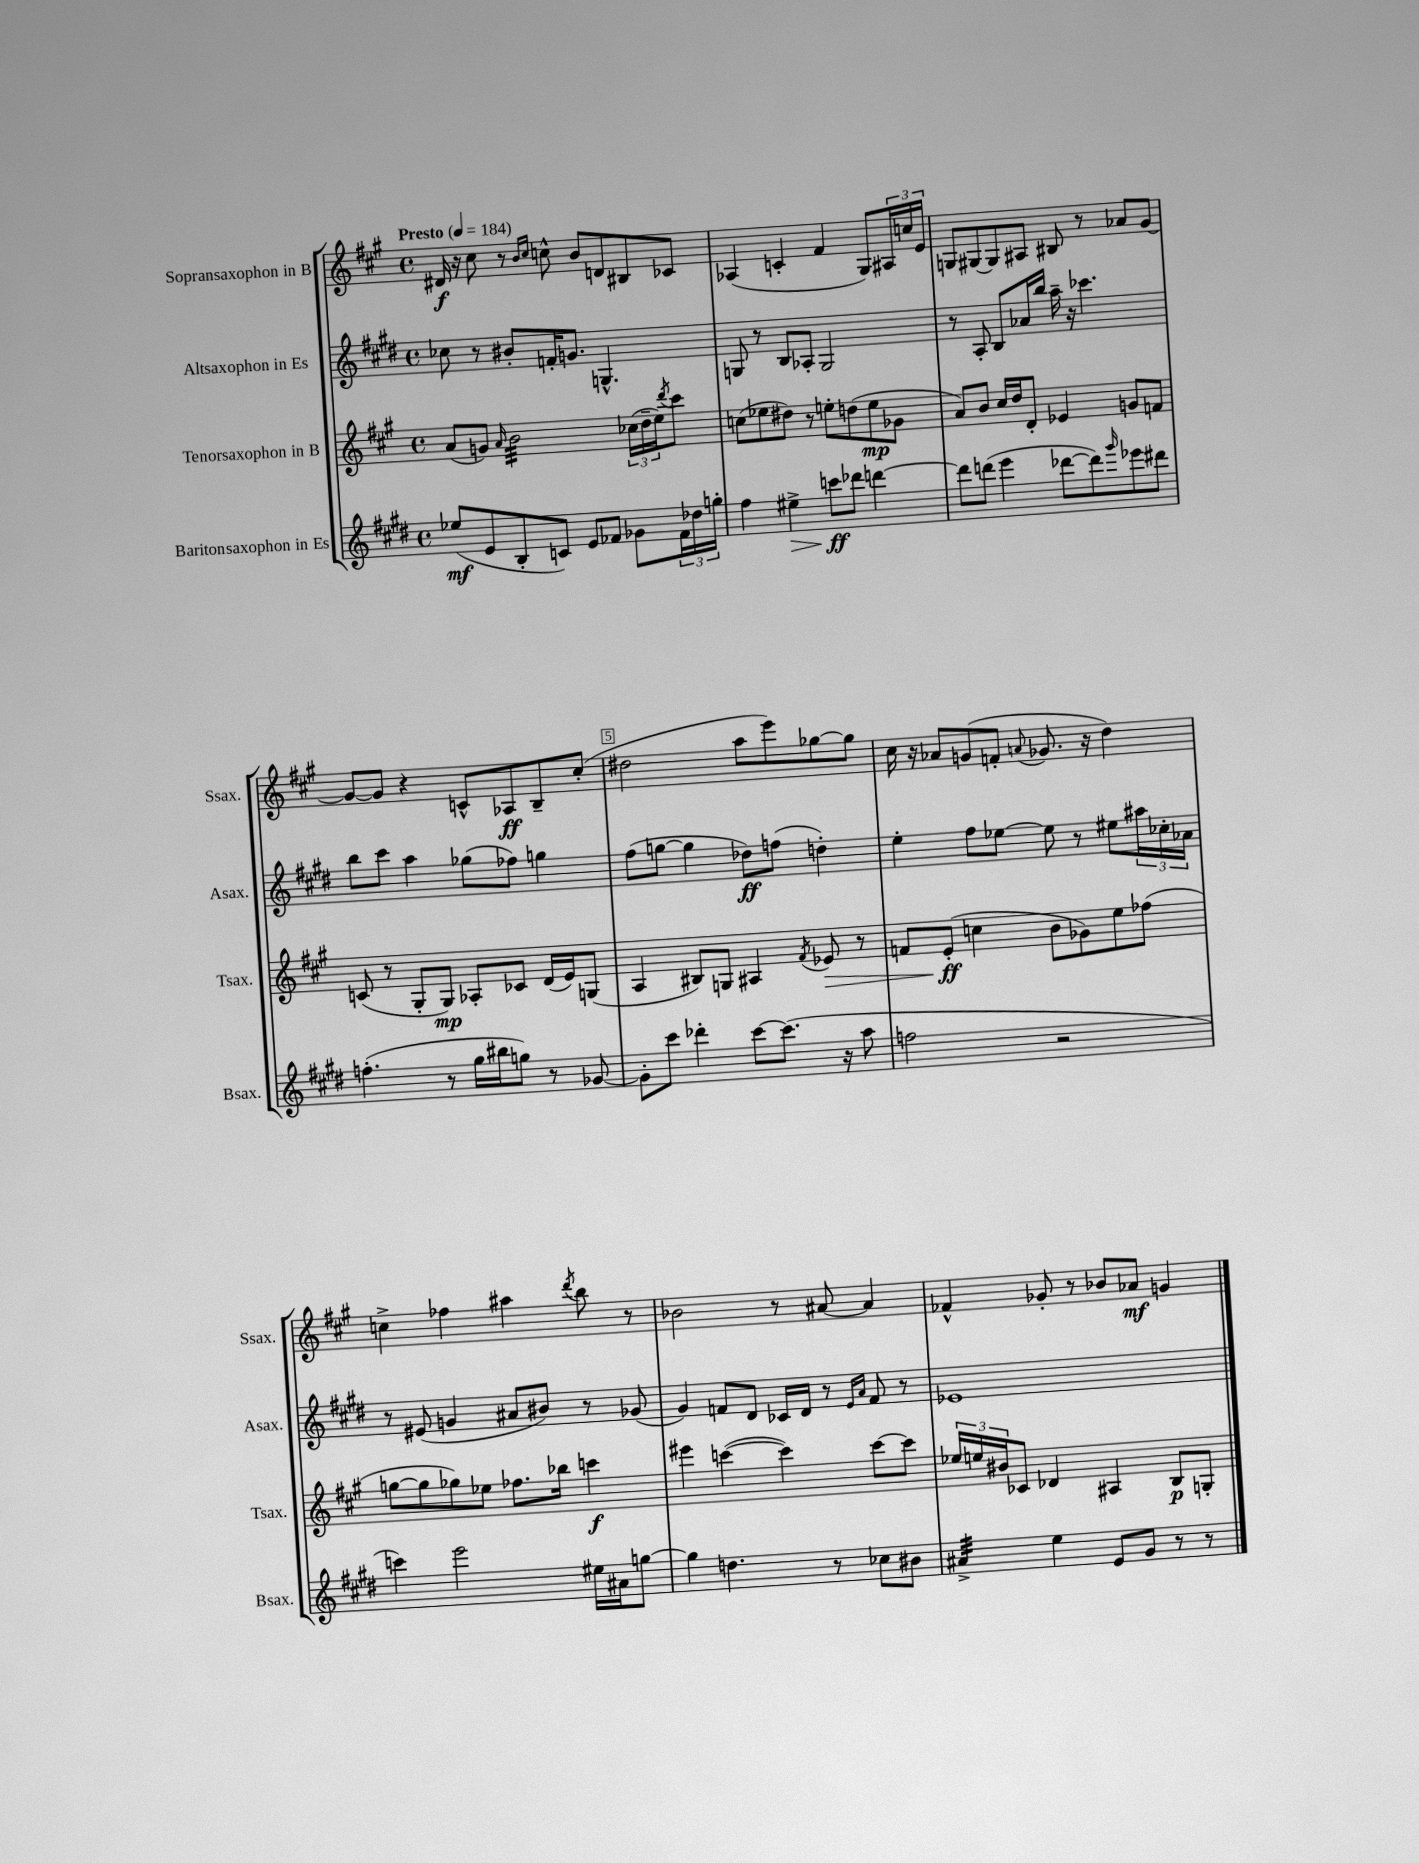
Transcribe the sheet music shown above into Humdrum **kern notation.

**kern	**kern	**kern	**kern
*staff4	*staff3	*staff2	*staff1
*clefG2	*clefG2	*clefG2	*clefG2
*k[f#c#g#d#]	*k[f#c#g#]	*k[f#c#g#d#]	*k[f#c#g#]
*M4/4	*M4/4	*M4/4	*M4/4
*met(c)	*met(c)	*met(c)	*met(c)
*MM184	*MM184	*MM184	*MM184
(8ee-	(8a	8cc-	16d#
.	.	.	16r
8e	8g)	8r	8cc#
.	16qqa	.	.
8B'	2b	8b#'	8r
.	.	.	16qqb
.	.	.	16qqcc#
8c)	.	16f'	8cc^^
.	.	8.g	.
8e	.	.	8b
8f-	.	4.G^^	8d
8g-	(24cc-	.	8B#
.	24dd~	.	.
.	24ee)	.	.
.	8qddd	.	.
24f-	8ccc#	.	8c-
24dd-	.	.	.
24gg'	.	.	.
=	=	=	=
4ff#	(8cc	8G	(4A-
.	8ee-	8r	.
4ee#^	8dd#)	8B	4c'
.	8r	8A-'	.
8ccc	8ee'	2G	4f#
8ddd-	(8dd	.	.
[4ddd	8ee	.	8G#)
.	8g-	.	24A#
.	.	.	24cc
.	.	.	24e
=	=	=	=
8ddd]	8a)	8r	8G
(8ddd	8b	8A'	[8G#
4eee	16cc#	8B	8G#]
.	16dd	.	.
.	8d'	16a-	8A#
.	.	16bb	.
[8ddd-	4e-	16aa~	8B#
.	.	16r	.
8ddd-])	.	4.ccc-	8r
16qqggg#	.	.	.
8eee-	8g	.	8a-
8ddd#	8f	.	[8g#
=	=	=	=
(4.ff'	(8c	8bb	8g#_
.	8r	8ccc#	8g#]
.	8G#'	4aa	4r
8r	8G#)	.	.
16gg#	8A-'	(8gg-	8c^^
16bb#	.	.	.
8gg)	8c-	8ff-)	8A-
8r	(16d	4gg	8B~
.	16e)	.	.
[8g-	(8G	.	(8cc#'
=	=	=	=
8g-']	4A	(8ff#	2dd#
8ccc#	.	[8gg	.
4ddd-'	8B#)	4gg]	.
.	8G	.	.
[8ccc#	4A#	8dd-)	8aa
(8.ccc#]	.	(8ff	8eee)
.	8qf#	.	.
.	8e-	4dd')	[8gg-
16r	.	.	.
8aa	8r	.	8gg-]
=	=	=	=
2ff	8f	4ee'	16cc#
.	.	.	16r
.	(8e'	.	8a-
.	4cc	8ff#	(8g
.	.	[8ee-	8f'
.	.	.	8qqa
2r	8b	8ee-]	8.g-
.	8g-)	8r	.
.	.	.	16r
.	8ee	8ee#	4dd)
.	(8ff-	24aa#	.
.	.	24cc-'	.
.	.	24a-	.
=	=	=	=
4ccc)	[8gg	8r	4cc^
.	8gg]	(8e#	.
2eee	8gg-)	4g	4ff-
.	8ee-	.	.
.	8.ff-	8a#	4aa#
.	.	8b#)	.
.	16bb-	.	.
.	.	.	8qddd
16ee#	4ccc	8r	8bb
16a#	.	.	.
[8gg	.	(8g-	8r
=	=	=	=
4gg]	4eee#	4g#)	2b-
4.dd	([4ccc	8f	.
.	.	8d#	.
.	4ccc])	16c-	8r
.	.	16d#	.
8r	.	8r	[8a#
.	.	16qqe	.
.	.	16qqa	.
8cc-	[8ccc	8f	4a#]
8b#	8ccc]	8r	.
=	=	=	=
4a#^	24ee-	1e-	4f-^^
.	24ee	.	.
.	24b#	.	.
.	8c-	.	.
4ee	4d-	.	8g-'
.	.	.	8r
8e	4A#	.	8b-
8g#	.	.	8a-
8r	8B	.	4g
8r	8G'	.	.
==	==	==	==
*-	*-	*-	*-
